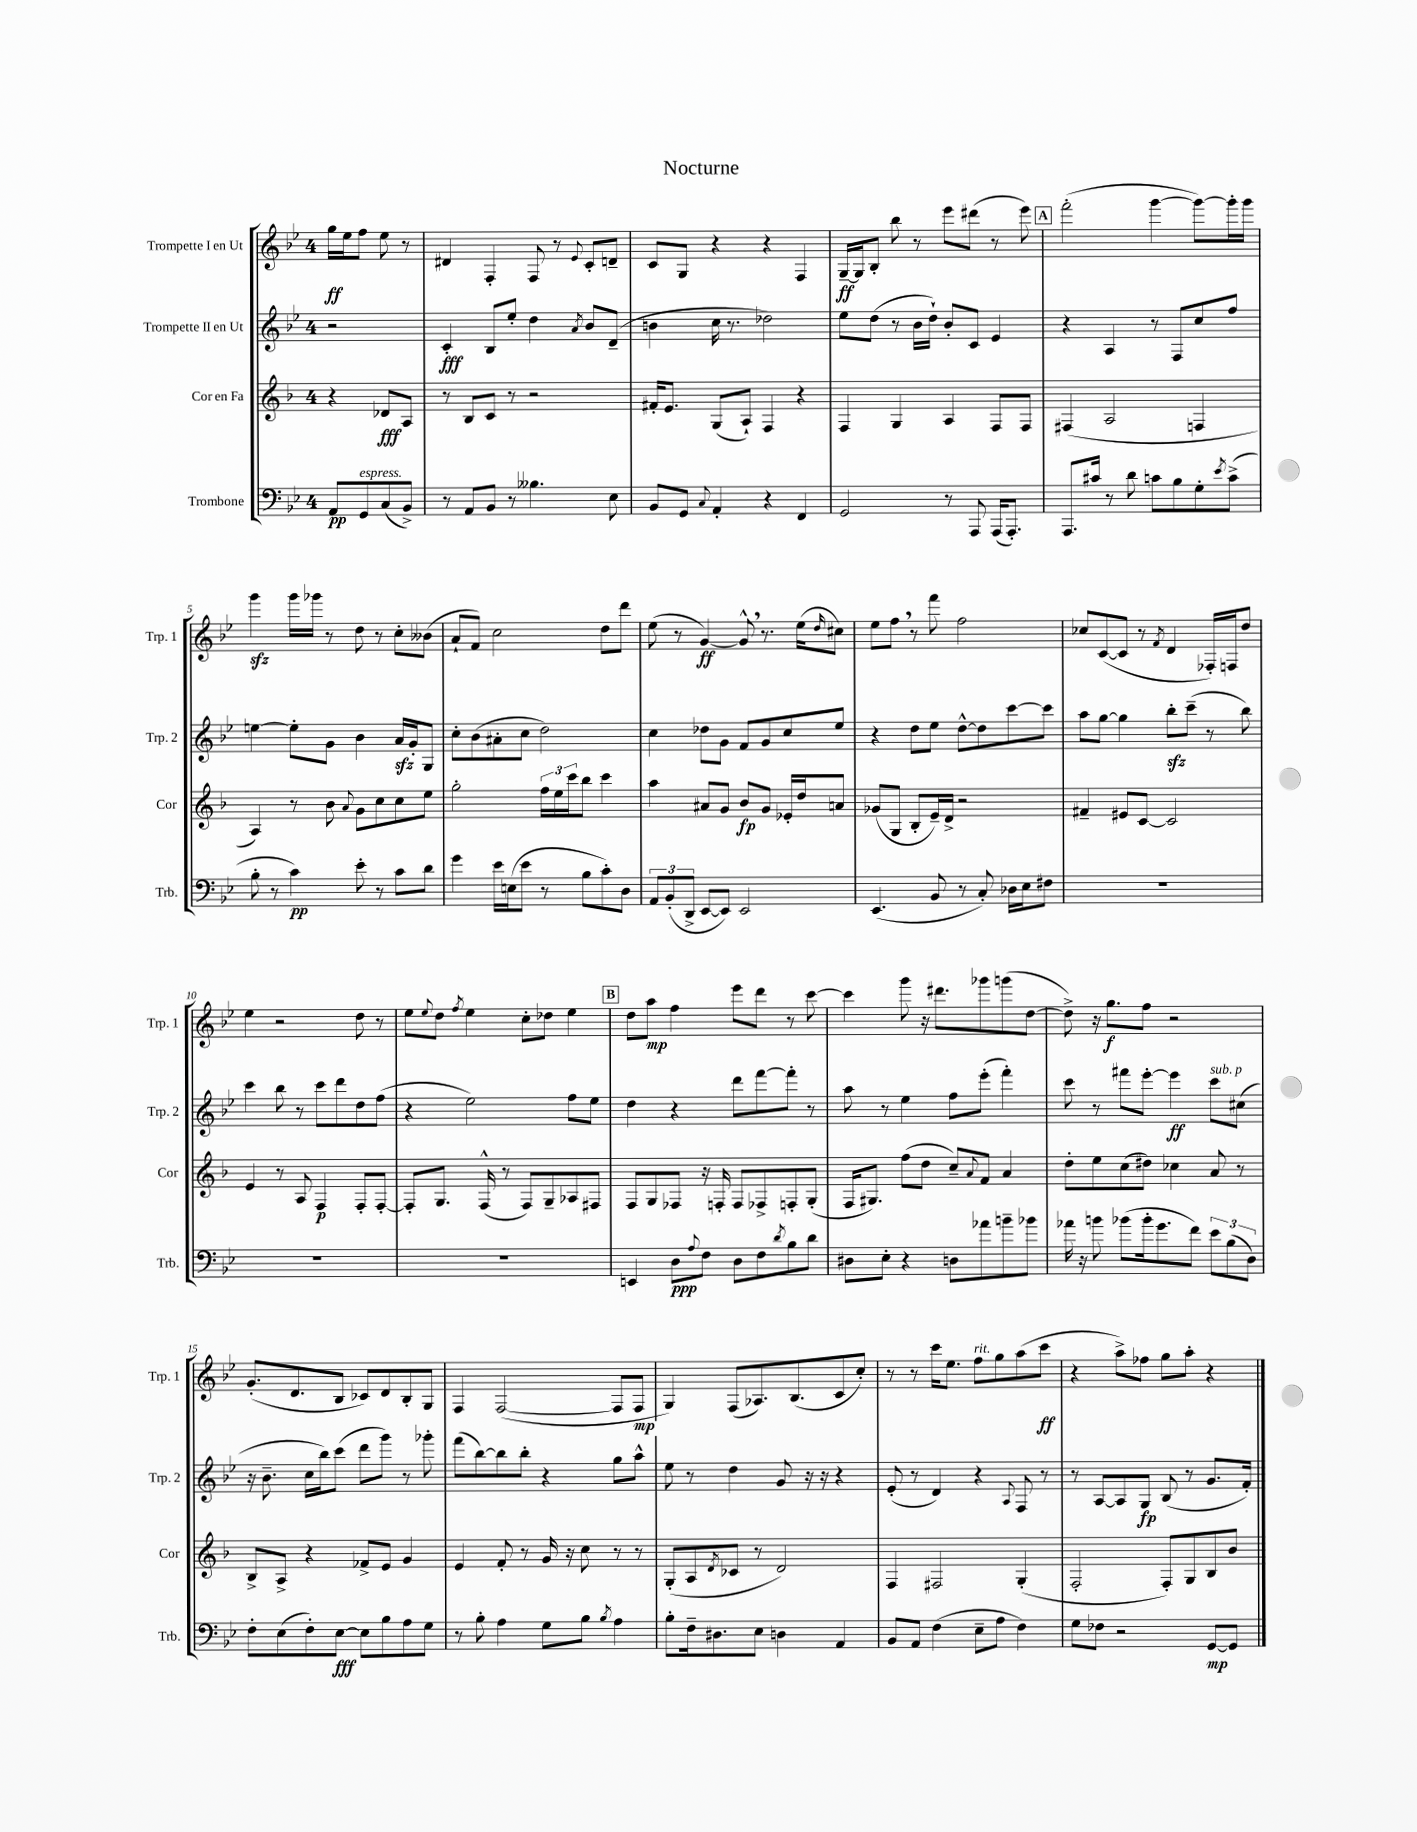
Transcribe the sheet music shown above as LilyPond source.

\header { title = "Nocturne" }
<<
\new StaffGroup <<
\new Staff = "s0" \with { instrumentName = "Trompette I en Ut" shortInstrumentName = "Trp. 1" } {
    \clef treble \key bes \major \once \override Staff.TimeSignature.style = #'single-digit \time 4/4 \partial 2
    g''16\ff ees''16 f''8 ees''8 r8 |
    dis'4 f4-. f8 r8 \appoggiatura { ees'8 } c'8-. d'8-- |
    c'8 g8 r4 r4 f4 |
    g16~--\ff g16 bes8-. bes''8 r8 ees'''8 dis'''8( r8 ees'''8) |
    \mark \markup { \box "A" } f'''2-.( g'''4~ g'''8~) g'''16-. g'''16 |
    g'''4\sfz g'''16 ges'''16 r8 d''8 r8 c''8-. beses'8( |
    a'8-! f'8) c''2 d''8 d'''8 |
    ees''8( r8 g'4~\ff) g'8-^ \breathe r8. ees''16( \grace { d''16 } cis''8) |
    ees''8 f''8 \breathe r8 f'''8 f''2 |
    ces''8 c'8~( c'8 r8 \acciaccatura { f'8 } d'4 fes16-.) f16 d''8 |
    ees''4 r2 d''8 r8 |
    ees''8 \appoggiatura { ees''8 } d''8 \acciaccatura { f''8 } ees''4 c''8-. des''8 ees''4 |
    \mark \markup { \box "B" } d''8 a''8\mp f''4 ees'''8 d'''8 r8 c'''8~ |
    c'''4 g'''8 r16 dis'''8. ges'''8 g'''8( d''8~ |
    d''8->) r16 g''8.\f f''8 r2 |
    g'8.-.( d'8. bes8 ces'8) d'8 bes8-. g8 |
    f4 f2~( f8 f8\mp |
    g4) f8( aes8.) bes8.( c'8 c''8-.) |
    r8 r8 c'''16 ees''8. f''8^\markup { \italic "rit." } g''8 a''8( c'''8\ff |
    r4 a''8->) fes''8 g''8 a''8-. r4 \bar "|." |
}
\new Staff = "s1" \with { instrumentName = "Trompette II en Ut" shortInstrumentName = "Trp. 2" } {
    \clef treble \key bes \major \once \override Staff.TimeSignature.style = #'single-digit \time 4/4 \partial 2
    r2 |
    c'4-.\fff bes8 ees''8-. d''4 \acciaccatura { a'8 } bes'8 d'8--( |
    b'4 c''16 r8. des''2) |
    ees''8 d''8( r8 bes'16 d''16-!) bes'8-. c'8 ees'4 |
    \mark \markup { \box "A" } r4 a4 r8 f8 c''8 f''8 |
    e''4~ e''8-. g'8 bes'4 a'16\sfz g'16-. g8 |
    c''8-. bes'8( ais'8-. c''8 d''2) |
    c''4 des''8 g'8 f'8 g'8 c''8 ees''8 |
    r4 d''8 ees''8 d''8~-^ d''8 c'''8~ c'''8 |
    a''8 g''8~ g''4 bes''8-.\sfz c'''8--( r8 bes''8) |
    c'''4 bes''8 r8 c'''8 d'''8 d''8 f''8( |
    r4 ees''2) f''8 ees''8 |
    \mark \markup { \box "B" } d''4 r4 d'''8 f'''8~ f'''8-. r8 |
    a''8 r8 ees''4 f''8 ees'''8-.( f'''4-.) |
    c'''8 r8 fis'''8 ees'''8~-. ees'''4\ff c'''8^\markup { \italic "sub. p" } cis''8( |
    r16 bes'8.-- c''16 bes''16) c'''8( d'''8 g'''8) r8 ges'''8-. |
    f'''8( bes''8~) bes''8 bes''8-. r4 g''8 a''8-^ |
    ees''8 r8 d''4 g'8 r16 r16 r4 |
    ees'8-.( r8 d'4) r4 \appoggiatura { a8 } f8 r8 |
    r8 a8~ a8 g8\fp bes8( r8 g'8. f'16-.) \bar "|." |
}
\new Staff = "s2" \with { instrumentName = "Cor en Fa" shortInstrumentName = "Cor" } {
    \clef treble \key f \major \once \override Staff.TimeSignature.style = #'single-digit \time 4/4 \partial 2
    r4 des'8\fff a8 |
    r8 bes8 c'8 r8 r2 |
    fis'16-. e'8. g8( a8-!) f4 r4 |
    f4 g4 a4 f8 f8 |
    \mark \markup { \box "A" } fis4( a2 f4 |
    a4) r8 bes'8 \appoggiatura { a'8 } g'8 c''8 c''8 e''8 |
    g''2-. \tuplet 3/2 { f''16 e''16 c'''16 } bes''8 c'''4 |
    a''4 ais'8 g'8 bes'8\fp g'8 ees'16-. d''16 a'8 |
    ges'8( g8 bes8-. e'16--) d'16-> r2 |
    fis'4-- eis'8 c'8~ c'2 |
    e'4 r8 a8 f4\p f8-. f8~-. |
    f8-. g8. f16-^( r8 f8) g8-- aes8 fis8 |
    \mark \markup { \box "B" } f8 g8 fes8 r16 f16-. f8 fes8-> f8-. g8-.( |
    f16 gis8.) f''8( d''8 c''8--) \appoggiatura { a'8 } f'8 a'4 |
    d''8-. e''8 c''8( dis''8) ces''4 a'8 r8 |
    bes8-> a8-> r4 fes'8-> e'8 g'4 |
    e'4 f'8-. r8 g'16 r16 c''8 r8 r8 |
    g8-.( a8 \acciaccatura { d'8 } ces'8 r8 d'2) |
    f4 fis2 g4-.( |
    f2-. f8-.) g8 bes8 bes'8 \bar "|." |
}
\new Staff = "s3" \with { instrumentName = "Trombone" shortInstrumentName = "Trb." } {
    \clef bass \key bes \major \once \override Staff.TimeSignature.style = #'single-digit \time 4/4 \partial 2
    a,8\pp g,8^\markup { \italic "espress." } c8( bes,8->) |
    r8 a,8 bes,8 r8 beses4. ees8 |
    bes,8 g,8 \appoggiatura { c8 } a,4-. r4 f,4 |
    g,2 r8 a,,8 a,,16( a,,8.-.) |
    \mark \markup { \box "A" } a,,8. cis'16 r8 d'8 c'8 bes8 g8-. \acciaccatura { ees'8 } c'8->( |
    bes8-. r8 c'4\pp) ees'8-. r8 c'8 d'8 |
    g'4 ees'16 e16( ees'8 r8 bes8 c'8-.) d8 |
    \tuplet 3/2 { a,8 bes,8-.( d,8-> } ees,8~ ees,8) ees,2 |
    ees,4.( bes,8 r8 c8-.) des16 ees16 fis8 |
    R1 |
    R1 |
    R1 |
    \mark \markup { \box "B" } e,4 d8\ppp \appoggiatura { a8 } f8 d8 f8 \acciaccatura { d'8 } bes8 d'8 |
    dis8 ees8-. r4 d8 aes'8 b'8-- bes'8 |
    aes'16 r16 b'8 bes'8( bes'16-. g'8. f'8) \tuplet 3/2 { ees'8 bes8( d8) } |
    f8-. ees8( f8-.) ees8~\fff ees8 bes8 a8 g8 |
    r8 bes8-. a4 g8 bes8 \acciaccatura { bes8 } a4 |
    bes8-. f16-- dis8. ees8 d4 a,4 |
    bes,8 a,8 f4( ees8-- a8 f4) |
    g8 fes8 r2 g,8~\mp g,8 \bar "|." |
}
>>
>>
